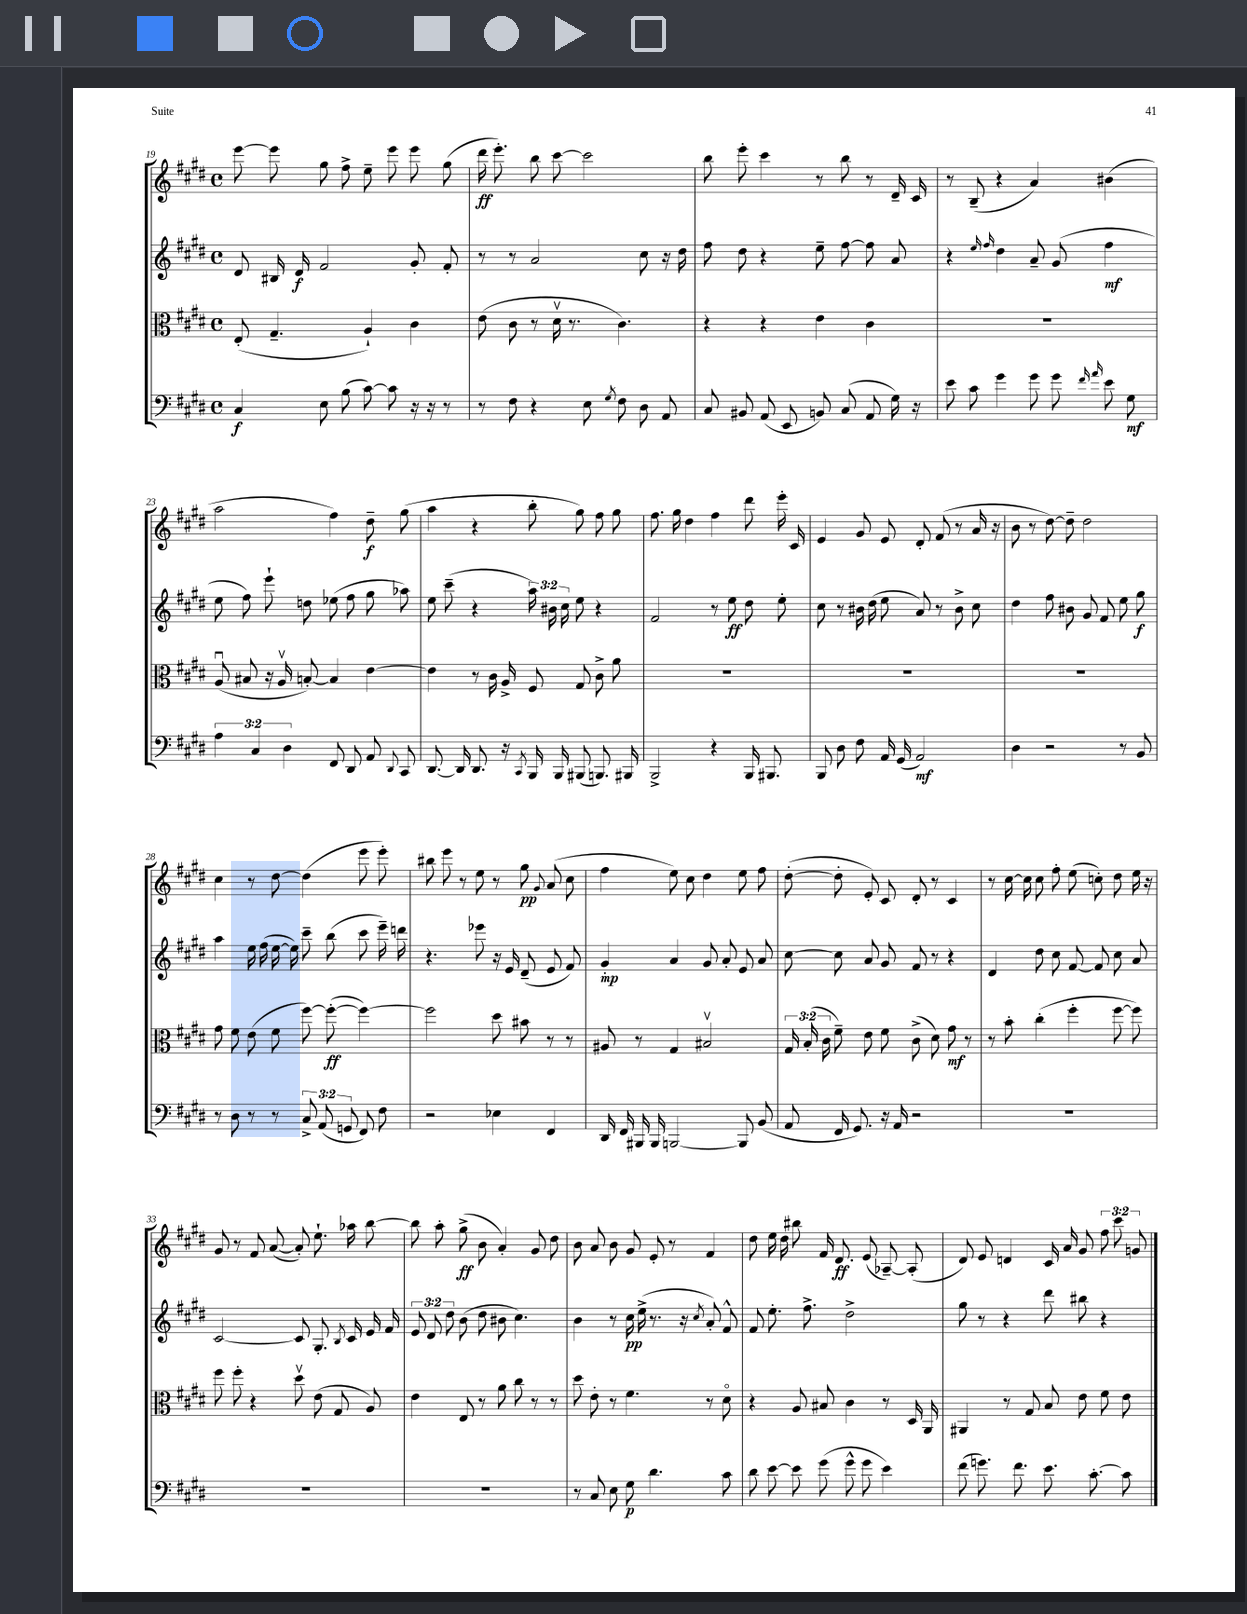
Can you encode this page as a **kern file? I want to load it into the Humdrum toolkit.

**kern	**dynam	**kern	**dynam	**kern	**dynam	**kern	**dynam
*part4	*part4	*part3	*part3	*part2	*part2	*part1	*part1
*staff4	*staff4	*staff3	*staff3	*staff2	*staff2	*staff1	*staff1
*clefF4	*	*clefC3	*	*clefG2	*	*clefG2	*
*k[f#c#g#d#]	*	*k[f#c#g#d#]	*	*k[f#c#g#d#]	*	*k[f#c#g#d#]	*
*M4/4	*	*M4/4	*	*M4/4	*	*M4/4	*
*met(c)	*	*met(c)	*	*met(c)	*	*met(c)	*
=19	=19	=19	=19	=19	=19	=19	=19
4C#/	f	(8E'/	.	8d#/	.	[8eee\	.
.	.	4.G#~/	.	16B#X/	.	8eee\]	.
.	.	.	.	16d#/	f	.	.
8E\	.	.	.	2f#/	.	8gg#\	.
(8B\	.	.	.	.	.	8ff#^\	.
[8c#\)	.	4A`/)	.	.	.	8ee~\	.
8c#\]	.	.	.	.	.	8eee\	.
16r	.	4c#\	.	8g#'/	.	8eee\	.
16r	.	.	.	.	.	.	.
8r	.	.	.	8f#'/	.	(8gg#\	.
=20	=20	=20	=20	=20	=20	=20	=20
8r	.	(8e\	.	8r	.	16ddd#\	ff
.	.	.	.	.	.	8.eee'\)	.
8F#\	.	8c#\	.	8r	.	.	.
4r	.	8r	.	2a/	.	8bb\	.
.	.	16d#v\	.	.	.	[8ccc#\	.
.	.	8.r	.	.	.	.	.
8E\	.	.	.	.	.	2ccc#\]	.
8qG#/	.	.	.	.	.	.	.
8F#\	.	4.c#\)	.	.	.	.	.
8D#\	.	.	.	8cc#\	.	.	.
8AA/	.	.	.	16r	.	.	.
.	.	.	.	16dd#\	.	.	.
=21	=21	=21	=21	=21	=21	=21	=21
8C#/	.	4r	.	8ff#\	.	8bb\	.
8BB#X/	.	.	.	8dd#\	.	8eee'\	.
(8AA/	.	4r	.	4r	.	4ccc#\	.
8EE/	.	.	.	.	.	.	.
8BBn/)	.	4e\	.	8ee~\	.	8r	.
(8C#/	.	.	.	[8ff#\	.	8bb\	.
8AA/	.	4c#\	.	8ff#\]	.	8r	.
16G#\)	.	.	.	8a/	.	16d#~/	.
16r	.	.	.	.	.	16c#/	.
=22	=22	=22	=22	=22	=22	=22	=22
8e\	.	1r	.	4r	.	8r	.
8c#\	.	.	.	.	.	(8B~/	.
.	.	.	.	16qqee/	.	.	.
.	.	.	.	16qqff#/	.	.	.
4g#\	.	.	.	4dd#\	.	4r	.
8g#\	.	.	.	8a~/	.	4a/)	.
8g#\	.	.	.	(8g#/	.	.	.
16qqf#/	.	.	.	.	.	.	.
16qqa/	.	.	.	.	.	.	.
8e\	.	.	.	4ff#\	mf	(4b#X\	.
8G#\	mf	.	.	.	.	.	.
!!LO:LB:g=z
=23	=23	=23	=23	=23	=23	=23	=23
6A\	.	(8Au/	.	8ee\	.	2aa\	.
.	.	8B#X/	.	8ff#\)	.	.	.
6C#/	.	.	.	.	.	.	.
.	.	16r	.	8eee`\	.	.	.
.	.	16Av/	.	.	.	.	.
6D#\	.	.	.	.	.	.	.
.	.	[8Bn'/)	.	8ddn\	.	.	.
8FF#/	.	4B/]	.	(8ee-X\	.	4ff#\)	.
8DD#/	.	.	.	8ff#\	.	.	.
8AA/	.	[4e\	.	8gg#\	.	8dd#~\	f
8qqDD#/	.	.	.	.	.	.	.
8CC#/	.	.	.	8aa-X\)	.	(8gg#\	.
=24	=24	=24	=24	=24	=24	=24	=24
[8.DD#/	.	4e\]	.	8ee\	.	4aa\	.
.	.	.	.	(8ccc#~\	.	.	.
16DD#/]	.	.	.	.	.	.	.
8.DD#/	.	8r	.	4r	.	4r	.
.	.	16c#\	.	.	.	.	.
16r	.	16A^/	.	.	.	.	.
8qCC#/	.	.	.	.	.	.	.
16BBB/	.	8F#/	.	24aa\)	.	8bb'\	.
.	.	.	.	24b#X\	.	.	.
16BBB/	.	.	.	.	.	.	.
.	.	.	.	24cc#\	.	.	.
(8BBB#X/	.	8G#/	.	8ee\	.	8gg#\)	.
8.BBBn/)	.	8c#^\	.	4r	.	8ff#\	.
.	.	8a\	.	.	.	8gg#\	.
16BBB#X/	.	.	.	.	.	.	.
=25	=25	=25	=25	=25	=25	=25	=25
2BBB^/	.	1r	.	2f#/	.	8.ff#\	.
.	.	.	.	.	.	16gg#\	.
.	.	.	.	.	.	4dd#\	.
4r	.	.	.	8r	.	4ff#\	.
.	.	.	.	8ee\	ff	.	.
16BBB/	.	.	.	8dd#\	.	8ddd#\	.
8.BBB#X/	.	.	.	.	.	.	.
.	.	.	.	8ee'\	.	16eee'\	.
.	.	.	.	.	.	16c#/	.
=26	=26	=26	=26	=26	=26	=26	=26
8BBB/	.	1r	.	8cc#\	.	4e/	.
8D#\	.	.	.	8r	.	.	.
8F#\	.	.	.	16b#X\	.	8g#/	.
.	.	.	.	(16dd#\	.	.	.
16AA/	.	.	.	8ee\	.	8e/	.
(16GG#/	.	.	.	.	.	.	.
2AA/)	mf	.	.	8a/)	.	8d#'/	.
.	.	.	.	8r	.	(8f#/	.
.	.	.	.	8b#^\	.	8r	.
.	.	.	.	8cc#\	.	16a/	.
.	.	.	.	.	.	16r	.
=27	=27	=27	=27	=27	=27	=27	=27
4D#\	.	1r	.	4dd#\	.	8b\	.
.	.	.	.	.	.	8r	.
2r	.	.	.	8ff#\	.	[8dd#\)	.
.	.	.	.	8b#X\	.	8dd#~\]	.
.	.	.	.	8g#/	.	2dd#\	.
.	.	.	.	8f#/	.	.	.
8r	.	.	.	8ee\	.	.	.
8BB/	.	.	.	8gg#\	f	.	.
!!LO:LB:g=z
=28	=28	=28	=28	=28	=28	=28	=28
8r	.	8g#\	.	4aa\	.	4cc#\	.
8D#\	.	8f#\	.	.	.	.	.
8r	.	(8e\	.	16ee\	.	8r	.
.	.	.	.	(16ff#\	.	.	.
8r	.	8f#\	.	[16ee\	.	[8dd#\	.
.	.	.	.	16ee\])	.	.	.
12C#^/	.	[8ff#\)	.	8ccc#~\	.	(4dd#\]	.
(12AA/	.	.	.	.	.	.	.
.	.	(8ff#'\_	ff	(8bb\	.	.	.
12GGn/	.	.	.	.	.	.	.
8FF#/)	.	4ff#\_)	.	8ccc#\	.	8eee\	.
8F#\	.	.	.	16eee~\)	.	8eee'\)	.
.	.	.	.	16dddn\	.	.	.
=29	=29	=29	=29	=29	=29	=29	=29
2r	.	2ff#\]	.	4.r	.	8bb#X\	.
.	.	.	.	.	.	8eee\	.
.	.	.	.	.	.	8r	.
.	.	.	.	8eee-X\	.	8ee\	.
4E-X\	.	8dd#\	.	16r	.	8r	.
.	.	.	.	16e/	.	.	.
.	.	8b#X\	.	(8d#~/	.	8gg#\	pp
.	.	.	.	.	.	8qqg#/	.
4FF#/	.	8r	.	8e/	.	(8a/	.
.	.	8r	.	8f#/)	.	8cc#\	.
=30	=30	=30	=30	=30	=30	=30	=30
16DD#/	.	8A#X/	.	4g#'/	mp	4ff#\	.
16FF#/	.	.	.	.	.	.	.
16BBB#X/	.	8r	.	.	.	.	.
16BBB#/	.	.	.	.	.	.	.
[2BBBn/	.	4G#/	.	4a/	.	8ee\)	.
.	.	.	.	.	.	8cc#\	.
.	.	2B#Xv/	.	8g#/	.	4dd#\	.
.	.	.	.	8a'/	.	.	.
8BBB/]	.	.	.	8e/	.	8ee\	.
(8BB/	.	.	.	8a/	.	8ff#\	.
=31	=31	=31	=31	=31	=31	=31	=31
8AA/	.	24G#/	.	[8cc#\	.	([8dd#'\	.
.	.	(24B'/	.	.	.	.	.
.	.	24c#\	.	.	.	.	.
16FF#/	.	8f#~\)	.	8cc#\]	.	8dd#'\]	.
8.GG#/)	.	.	.	.	.	.	.
.	.	8e\	.	8a/	.	8e'/)	.
16r	.	8f#\	.	8g#/	.	8c#/	.
16AA/	.	.	.	.	.	.	.
2r	.	(8c#^\	.	8f#/	.	8d#'/	.
.	.	8d#\)	.	8r	.	8r	.
.	.	8g#\	mf	4r	.	4c#/	.
.	.	8r	.	.	.	.	.
=32	=32	=32	=32	=32	=32	=32	=32
1r	.	8r	.	4d#/	.	8r	.
.	.	8b'\	.	.	.	[16cc#\	.
.	.	.	.	.	.	16cc#\]	.
.	.	(4cc#'\	.	8dd#\	.	8cc#\	.
.	.	.	.	8cc#\	.	8ff#'\	.
.	.	4ff#'\	.	[8f#/	.	(8ee\	.
.	.	.	.	8f#/]	.	8ccn'\)	.
.	.	[8ff#\	.	8cc#\	.	8dd#\	.
.	.	8ff#\])	.	8a/	.	16ee\	.
.	.	.	.	.	.	16r	.
!!LO:LB:g=z
=33	=33	=33	=33	=33	=33	=33	=33
1r	.	8ff#\	.	[2c#/	.	8g#/	.
.	.	8ff#'\	.	.	.	8r	.
.	.	4r	.	.	.	8f#/	.
.	.	.	.	.	.	([8a/	.
.	.	8dd#v\	.	8c#/]	.	8a'/])	.
.	.	(8e\	.	8.G#'/	.	8.ee`\	.
.	.	8G#/	.	.	.	.	.
.	.	.	.	8qB/	.	.	.
.	.	.	.	16c#/	.	16aa-X\	.
.	.	8A/)	.	16e/	.	[8bb\	.
.	.	.	.	16f#/	.	.	.
=34	=34	=34	=34	=34	=34	=34	=34
1r	.	4e\	.	12e/	.	8bb\]	.
.	.	.	.	12d#/	.	.	.
.	.	.	.	.	.	8aa'\	.
.	.	.	.	12dd#\	.	.	.
.	.	8E/	.	(8b\	.	(8gg#^\	ff
.	.	8r	.	8dd#\	.	8b\	.
.	.	8a\	.	8b#X\	.	4a'/)	.
.	.	8cc#\	.	4.cc#\)	.	.	.
.	.	8r	.	.	.	8g#/	.
.	.	8r	.	.	.	8dd#\	.
=35	=35	=35	=35	=35	=35	=35	=35
8r	.	8dd#\	.	4b\	.	8b\	.
8C#/	.	8e'\	.	.	.	8a/	.
8E\	.	8r	.	8r	.	8b\	.
8G#\	p	4.f#\	.	16cc#\	pp	8g#/	.
.	.	.	.	(16ee^\	.	.	.
4.d#\	.	.	.	8.r	.	8e'/	.
.	.	.	.	.	.	8r	.
.	.	.	.	16r	.	.	.
.	.	.	.	8qcc#/	.	.	.
.	.	8r	.	8a'/)	.	4f#/	.
8c#\	.	8d#\	.	8f#^^/	.	.	.
=36	=36	=36	=36	=36	=36	=36	=36
8d#\	.	4r	.	8f#/	.	8dd#\	.
[8e\	.	.	.	8.ee'\	.	16ee\	.
.	.	.	.	.	.	16dd#\	.
8e\]	.	8A/	.	.	.	8bb#X\	.
.	.	.	.	8.ff#^\	.	.	.
(8g#\	.	8B#X/	.	.	.	16f#/	.
.	.	.	.	.	.	8.d#/	ff
8g#^^\	.	4c#\	.	2dd#^\	.	.	.
8g#\	.	.	.	.	.	(8e/	.
4e\)	.	8r	.	.	.	[8A-X~/)	.
.	.	16D#/	.	.	.	(8A-'/]	.
.	.	16AA/	.	.	.	.	.
=37	=37	=37	=37	=37	=37	=37	=37
(8f#\	.	4AA#X/	.	8gg#\	.	8d#/)	.
8.gn\)	.	.	.	8r	.	8e/	.
.	.	8r	.	4r	.	4dn/	.
8.f#\	.	.	.	.	.	.	.
.	.	8G#/	.	.	.	.	.
8.e\	.	8B/	.	8ddd#\	.	16c#/	.
.	.	.	.	.	.	16a/	.
.	.	8e\	.	8bb#X\	.	8g#/	.
[8.c#'\	.	.	.	.	.	.	.
.	.	8f#\	.	4r	.	12ff#\	.
.	.	.	.	.	.	12ccc#\	.
8c#\]	.	8e\	.	.	.	.	.
.	.	.	.	.	.	12gn/	.
==	==	==	==	==	==	==	==
*-	*-	*-	*-	*-	*-	*-	*-
